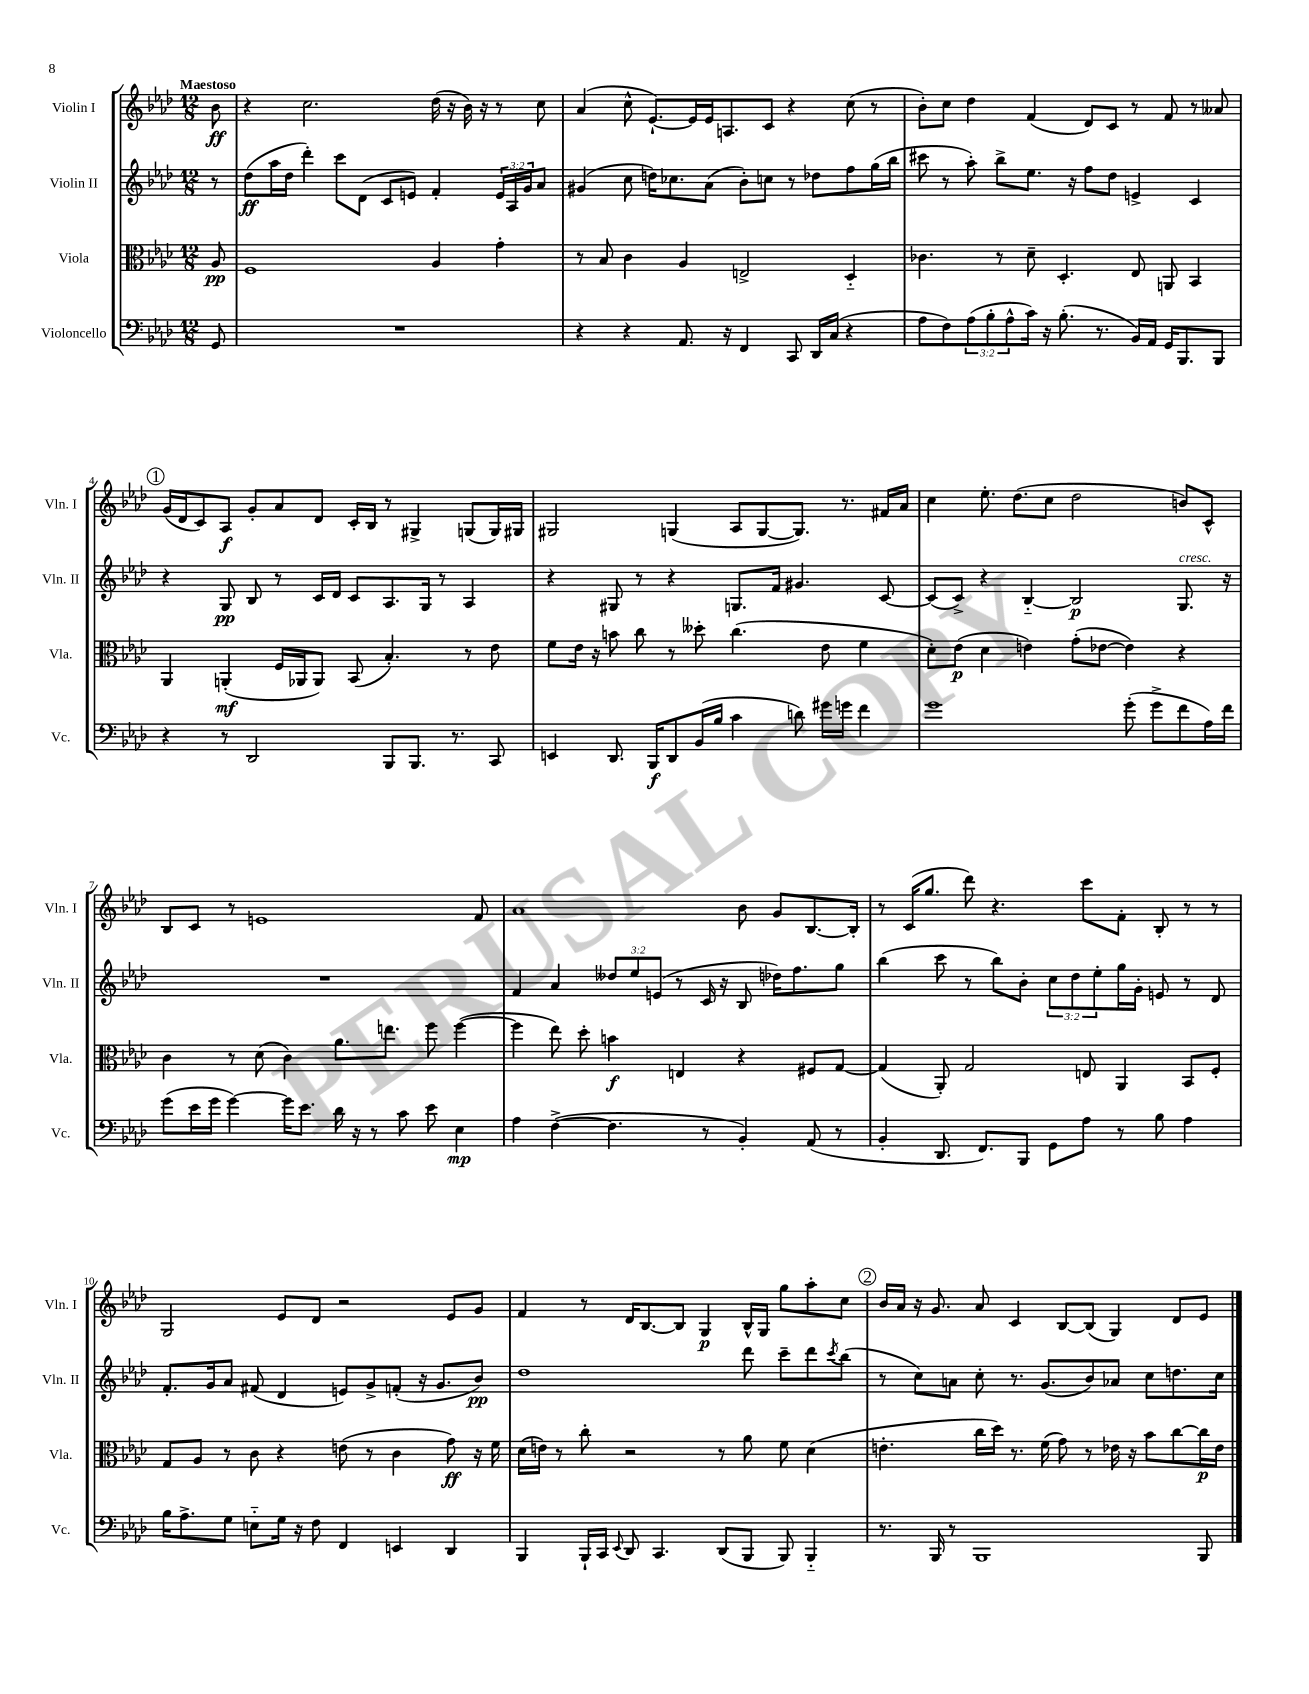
<<
\new StaffGroup <<
\new Staff = "s0" \with { instrumentName = "Violin I" shortInstrumentName = "Vln. I" } {
    \clef treble \key aes \major \numericTimeSignature \time 12/8 \partial 8 \tempo "Maestoso"
    bes'8\ff |
    r4 c''2. des''16( r16 bes'16) r16 r8 c''8 |
    aes'4( c''8-^ ees'8.~-!) ees'16 ees'16 a8. c'8 r4 c''8( r8 |
    bes'8-.) c''8 des''4 f'4( des'8) c'8 r8 f'8 r8 aeses'8 |
    \mark \markup { \circle "1" } g'16( des'16 c'8) aes8\f g'8-. aes'8 des'8 c'16-. bes16 r8 gis4-> g8( g16) gis16 |
    gis2 g4( aes8 g8~ g8.) r8. fis'16 aes'16 |
    c''4 ees''8.-. des''8.( c''8 des''2 b'8) c'8-^ |
    bes8 c'8 r8 e'1 f'8 |
    aes'1 bes'8 g'8 bes8.~ bes16-. |
    r8 c'16( g''8. des'''8) r4. c'''8 f'8-. bes8-. r8 r8 |
    g2 ees'8 des'8 r2 ees'8 g'8 |
    f'4 r8 des'16 bes8.~ bes8 g4\p bes16-^ g16 g''8 aes''8-. c''8 |
    \mark \markup { \circle "2" } bes'16 aes'16 r16 g'8. aes'8 c'4 bes8~ bes8( g4) des'8 ees'8 \bar "|." |
}
\new Staff = "s1" \with { instrumentName = "Violin II" shortInstrumentName = "Vln. II" } {
    \clef treble \key aes \major \numericTimeSignature \time 12/8 \override Staff.TupletNumber.text = #tuplet-number::calc-fraction-text \partial 8
    r8 |
    des''8\ff( aes''16 des''16 des'''4-.) c'''8 des'8( c'8 e'8) f'4-. \tuplet 3/2 { e'16 aes16 g'16 } aes'8 |
    gis'4( c''8 d''16) ces''8. aes'8( bes'8-.) c''8 r8 des''8 f''8 g''16( bes''16 |
    cis'''8 r8 aes''8-.) bes''8-> ees''8. r16 f''8 des''8 e'4-> c'4 |
    \mark \markup { \circle "1" } r4 g8\pp bes8 r8 c'16 des'16 c'8 aes8. g16 r8 aes4 |
    r4 gis8 r8 r4 g8. f'16 gis'4. c'8~ |
    c'8( c'8->) r4 bes4~-_ bes2\p g8.^\markup { \italic "cresc." } r16 |
    R1. |
    f'4 aes'4 \tuplet 3/2 { deses''8 ees''8 e'8( } r8 c'16 r16 bes8 des''16) f''8. g''8 |
    bes''4( c'''8 r8 bes''8) bes'8-. \tuplet 3/2 { c''8 des''8 ees''8-. } g''16 g'16-. e'8 r8 des'8 |
    f'8.-. g'16 aes'8 fis'8( des'4 e'8) g'8-> f'8-.( r16 g'8. bes'8\pp) |
    des''1 des'''8 c'''8-- des'''8 \acciaccatura { c'''8 } bes''8( |
    \mark \markup { \circle "2" } r8 c''8) a'8 c''8-. r8. g'8.( bes'8) aes'8 c''8 d''8. c''16 \bar "|." |
}
\new Staff = "s2" \with { instrumentName = "Viola" shortInstrumentName = "Vla." } {
    \clef alto \key aes \major \numericTimeSignature \time 12/8 \partial 8
    aes8\pp |
    f1 aes4 g'4-. |
    r8 bes8 c'4 aes4 e2-> des4-_ |
    ces'4. r8 des'8-- des4.-. ees8 a,8 bes,4 |
    \mark \markup { \circle "1" } aes,4 a,4-.\mf( f16 aes,16 aes,8) bes,8( bes4.-.) r8 ees'8 |
    f'8 ees'16 r16 b'8 c''8 r8 deses''8-. c''4.( ees'8 f'4 |
    des'8-.) ees'8\p( des'4 e'4) g'8-.( ees'8~ ees'4) r4 |
    c'4 r8 des'8( c'4) aes'8. e''8. f''8 f''4~( |
    f''4 ees''8) des''8-. b'4\f e4 r4 fis8 g8~ |
    g4( aes,8-.) g2 e8 aes,4 bes,8 f8-. |
    g8 aes8 r8 c'8 r4 e'8( r8 c'4 g'8\ff) r16 f'16 |
    des'16( e'16) r8 c''8-. r2 r8 aes'8 f'8 des'4( |
    \mark \markup { \circle "2" } e'4.-. c''16 des''16) r8. f'16( g'8) r8 ees'16 r16 bes'8 c''8~ c''16\p ees'16 \bar "|." |
}
\new Staff = "s3" \with { instrumentName = "Violoncello" shortInstrumentName = "Vc." } {
    \clef bass \key aes \major \numericTimeSignature \time 12/8 \override Staff.TupletNumber.text = #tuplet-number::calc-fraction-text \partial 8
    g,8 |
    R1. |
    r4 r4 aes,8. r16 f,4 c,8 des,16 c16( r4 |
    aes8 f8) \tuplet 3/2 { aes8( bes8-. aes8-^ } c'16) r16 bes8.-.( r8. bes,16) aes,16 g,16 bes,,8. bes,,8 |
    \mark \markup { \circle "1" } r4 r8 des,2 bes,,8 bes,,8. r8. c,8 |
    e,4 des,8. bes,,16\f des,8 bes,16( bes16 c'4 d'8) gis'16 g'16 f'4 |
    g'1 g'8-.( g'8-> f'8 aes16) f'16 |
    g'8( ees'16 g'16 g'4~) g'16 ees'8. des'16 r16 r8 c'8 ees'8 ees4\mp |
    aes4 f4~->( f4. r8 bes,4-.) aes,8( r8 |
    bes,4-. des,8. f,8.) bes,,8 g,8 aes8 r8 bes8 aes4 |
    bes16 aes8.-> g8 e8-_ g16 r16 f8 f,4 e,4 des,4 |
    bes,,4 bes,,16-! c,16 \appoggiatura { ees,8 } des,8 c,4. des,8( bes,,8 bes,,8) bes,,4-_ |
    \mark \markup { \circle "2" } r8. bes,,16 r8 bes,,1 bes,,8 \bar "|." |
}
>>
>>
